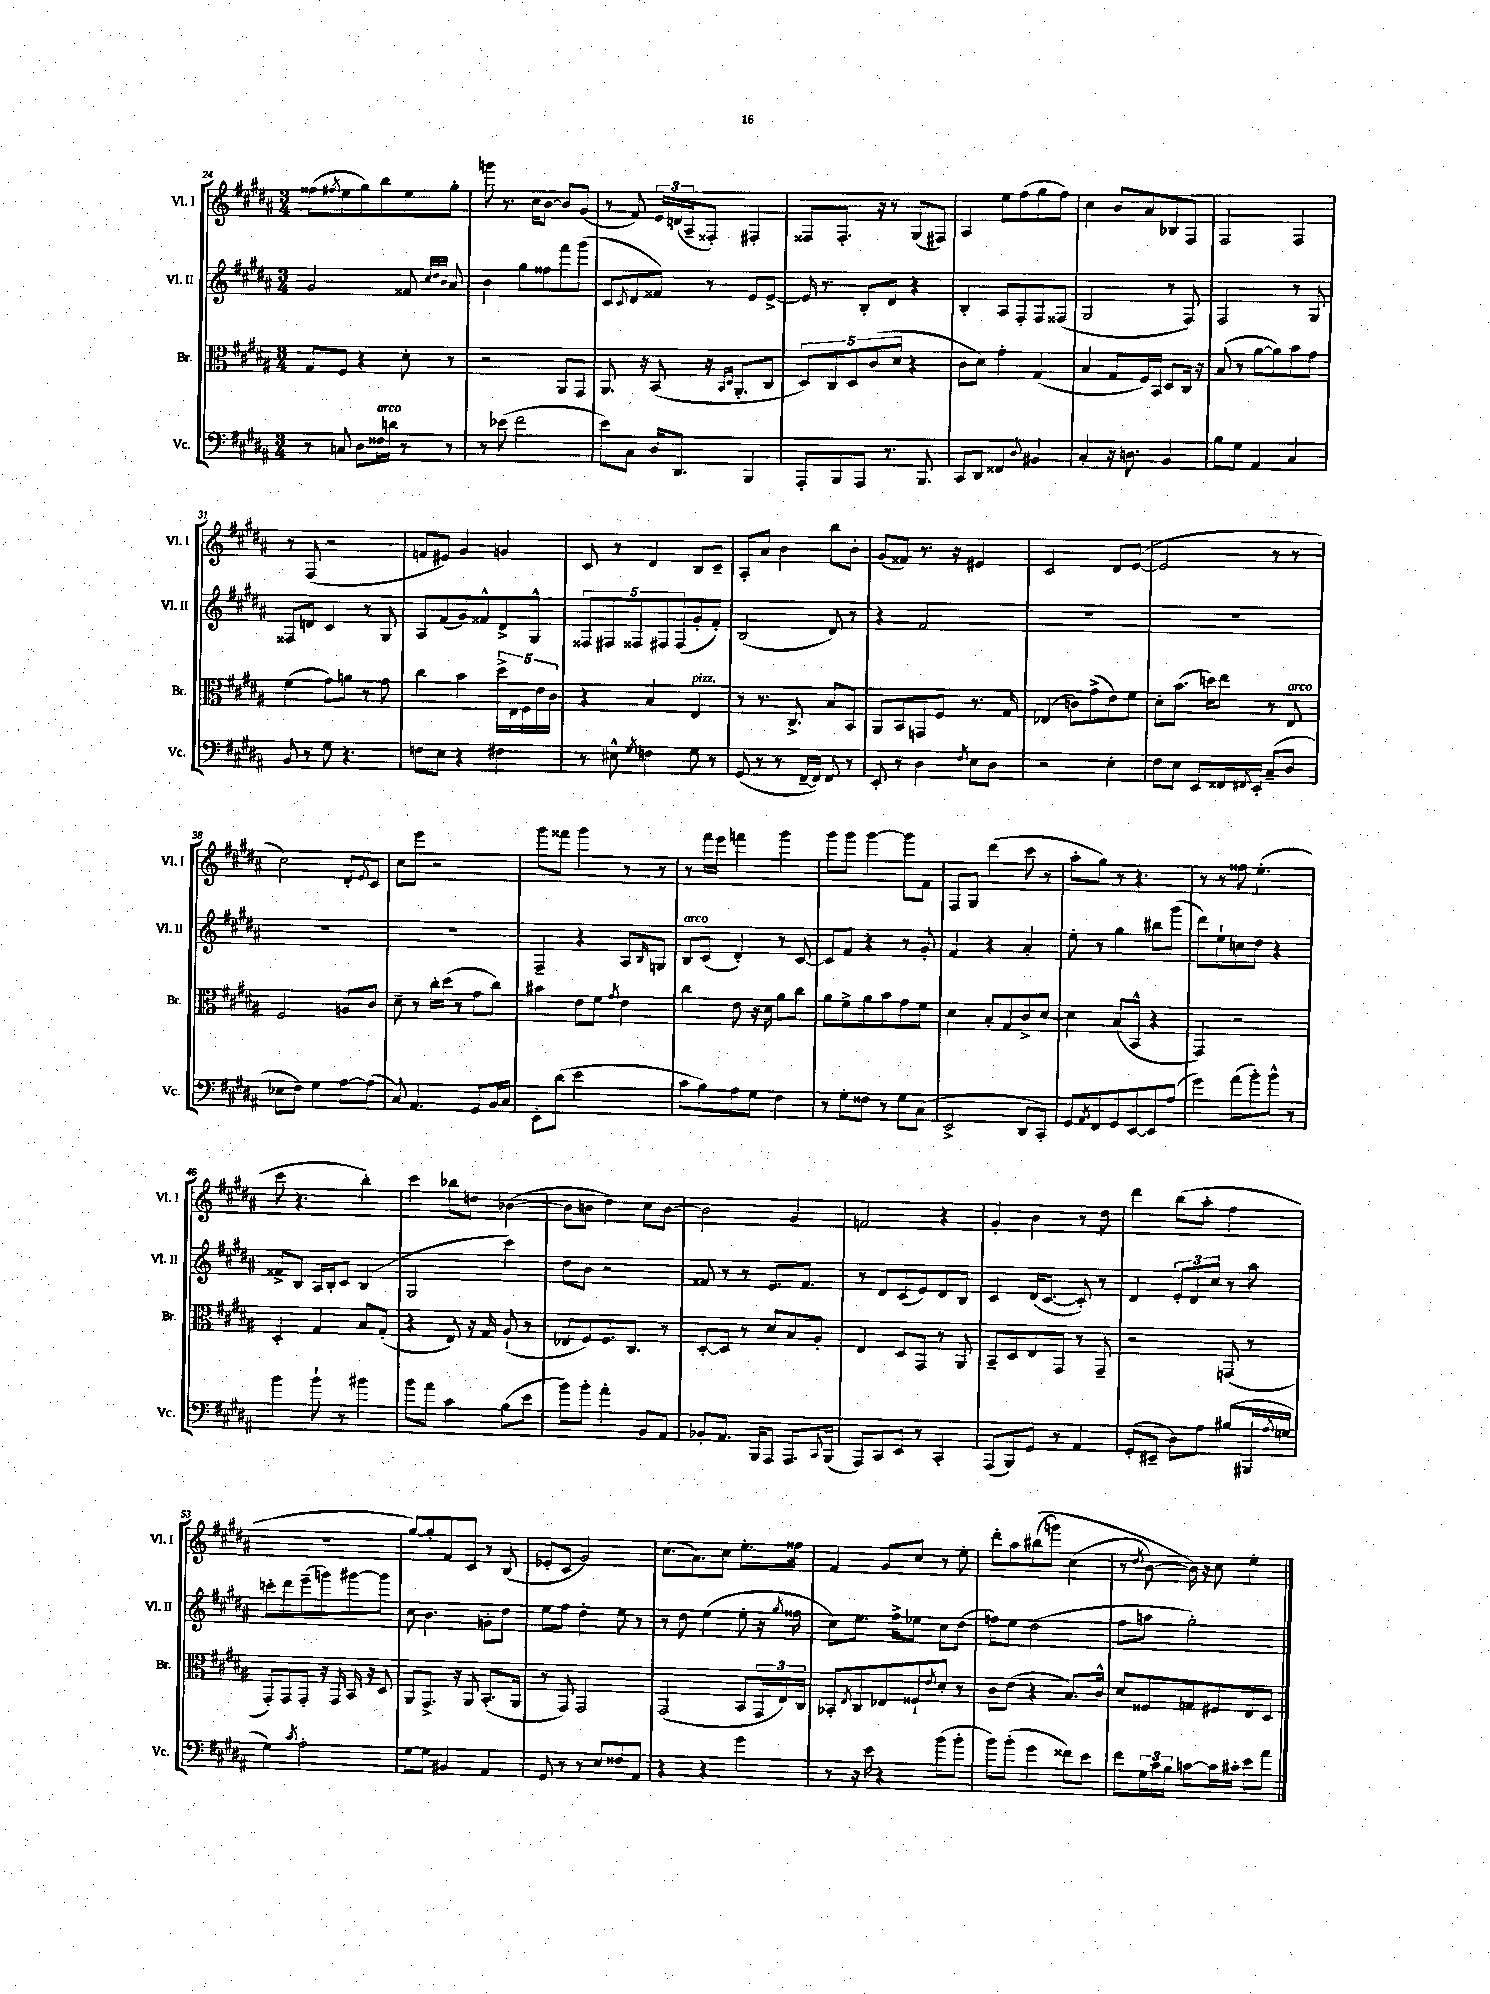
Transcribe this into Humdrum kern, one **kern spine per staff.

**kern	**kern	**kern	**kern
*part4	*part3	*part2	*part1
*staff4	*staff3	*staff2	*staff1
*I"Vc.	*I"Br.	*I"Vl. II	*I"Vl. I
*I'Vc.	*I'Br.	*I'Vl. II	*I'Vl. I
*clefF4	*clefC3	*clefG2	*clefG2
*k[f#c#g#d#a#]	*k[f#c#g#d#a#]	*k[f#c#g#d#a#]	*k[f#c#g#d#a#]
*M3/4	*M3/4	*M3/4	*M3/4
=24	=24	=24	=24
8r	8G#/L	2g#/	(8ff##X\L
.	.	.	8qff#X/
8Cn/	8F#/J	.	8ee\
8D#\L	4r	.	8gg#\)
!LO:TX:a:i:t=arco	!	!	!
16F##X\L	.	.	8bb\
16dn\JJ	.	.	.
8r	8d#'\	8f##X/	8ee\
.	.	32qqcc#/LLL	.
.	.	32qqdd#/	.
.	.	32qqb/JJJ	.
8r	8r	8a#/	8gg#'\J
=25	=25	=25	=25
8r	2r	4b\	8gggn\
(8e-X\	.	.	8.r
2f#\	.	8gg#\L	.
.	.	.	16cc#\KL
.	.	8ff##X\	[8b\J
.	8AA#/L	8fff#\	8b/L]
.	8GG#/J	(8ggg#\J	(8g#/J
=26	=26	=26	=26
8e\L)	8.AA#/	8c#/L	8r
.	.	8qc#/	.
8C#\J	.	8d#/	8f#/)
.	16r	.	.
16D#/KL	(8BB/	8f##X/J)	24e/LL
.	.	.	(24dn/
8.DD#/J	.	.	.
.	.	.	24A#~/J
.	16r	8r	8F##X'/J)
.	16qqBB/LL	.	.
.	16qqD#/JJ	.	.
.	8.AA#'/L	.	.
4BBB/	.	8e/L	4F#X'/
.	8C#/J	[8e^/J	.
=27	=27	=27	=27
8AAA#'/L	10D#/L)	16e/]	8F##X/L
.	.	8.r	.
.	10C#/	.	.
8BBB/	.	.	8.F##'/J
.	10D#/	.	.
8AAA#/J	.	8B'/L	.
.	(10c#/	.	.
.	.	.	16r
8.r	.	8d#/J	8r
.	10d#/J	.	.
.	4r	4r	(8G#/L
8.BBB/	.	.	.
.	.	.	8F#X/J)
=28	=28	=28	=28
8CC#/L	8c#\L	4B'/	4A#/
8DD#/J	8d#\J)	.	.
4FF##X/	4g#'\	8A#/L	8ee\L
.	.	8F#'/	(8ff#\
8qqD#/	.	.	.
4BB#X/	(4G#/	8F#/	8gg#\
.	.	(8F##X/J	8ff#\J)
=29	=29	=29	=29
4C#'/	4B/	2G#/	4cc#\
16r	8G#/L	.	8b/L
8.Dn\	.	.	.
.	16F#/L)	.	8a#/
.	16BB/JJ	.	.
4BB/	8D#/L	8r	8B-X/
.	16C#/Jk	8F#/)	8F#/J
.	16r	.	.
=30	=30	=30	=30
8B\L	(8B/	2F#/	2F#/
8G#\J	8r	.	.
4AA#/	[8a#\L	.	.
.	8a#\])	.	.
4C#/	8b\	8r	4F#/
.	8g#\J	8G#/	.
!!LO:LB:g=z
=31	=31	=31	=31
8BB/	(4f#\	8F##X/L	8r
8r	.	8dn/J	(8F#/
8G#\	8g#\L)	4c#/	2r
4.r	8an\J	.	.
.	8r	8r	.
.	8g#\	8G#/	.
=32	=32	=32	=32
8Fn\L	4cc#\	8A#/L	8fn/L
8E\J	.	(8f#/	8e#X/J)
4r	4b\	8g#/)	4g#/
.	.	8f##X^^/	.
4F#X\	20dd#^\LL	8d#^/	4gn/
.	20E\	.	.
.	20F#\	.	.
.	.	8G#^^/J	.
.	20e\	.	.
.	20c#\JJ	.	.
=33	=33	=33	=33
8r	4r	10F##X/L	8c#/
.	.	10F#X/	.
8E#X^^\	.	.	8r
.	.	10F##X/	.
8qG#/	.	.	.
4Fn\	4B/	.	4d#/
.	.	10F#X/	.
.	.	(10F#/	.
!	!LO:TX:a:i:t=pizz.	!	!
8G#\	4E/	8g#'/	8B/L
8r	.	8f#'/J)	8c#~/J
=34	=34	=34	=34
(8GG#/	8r	(2B/	8A#'/L
8r	8.r	.	8a#/J
8r	.	.	4b\
.	8.C#^/	.	.
[16FF#~/LL	.	.	.
16FF#/JJ])	.	.	.
8FF#/	8B/L	8d#/)	8bb\L
8r	8BB/J	8r	8b'\J
=35	=35	=35	=35
8EE'/	8AA#/L	4r	(8g#/L
8r	8BB/	.	8f##X/J)
4D#\	8GGn/	2f#/	8.r
.	8F#/J	.	.
.	.	.	16r
8qF#/	.	.	.
8E\L	8.r	.	4e#X/
8D#\J	.	.	.
.	16G#/	.	.
=36	=36	=36	=36
2r	(4E-X/	2.r	2c#/
.	8cn\L)	.	.
.	(8g#^\	.	.
4E'\	8e\)	.	8d#/L
.	8f#\J	.	([8e/J
=37	=37	=37	=37
8F#\L	8d#'\L	2.r	2e/]
8E\J	(8.b\J	.	.
8EE/L	.	.	.
.	16ddn\KL)	.	.
16FF##X/L	8ee\J	.	.
8qFF#X/	.	.	.
16EE'/JJ	.	.	.
(8C#~/L	8r	.	8r
!	!LO:TX:a:i:t=arco	!	!
8D#/J	8E/	.	8r
!!LO:LB:g=z
=38	=38	=38	=38
8E-X\L	2F#/	2.r	2cc#\)
8F#\J)	.	.	.
4G#\	.	.	.
[8A#\L	8An/L	.	8d#'/L
.	.	.	8qqe/
(8A#\J]	8c#/J	.	8c#/J
=39	=39	=39	=39
8C#/)	8d#~\	2.r	8cc#\L
4.AA#/	8r	.	8eee\J
.	16cc#'\LL	.	2r
.	(16dd#\JJ	.	.
.	8r	.	.
8GG#/L	8g#\L	.	.
16BB/L	8cc#\J)	.	.
16C#/JJ	.	.	.
=40	=40	=40	=40
8EE'\L	4b#X\	4F#~/	8ggg#\L
(8d#\J	.	.	8fff##X\J
2e\	8e\L	4r	4ggg#\
.	8f#\J	.	.
.	8qg#/	.	.
.	4e\	8A#/L	8r
.	.	16qqB/	.
.	.	8Gn/J	8r
=41	=41	=41	=41
!	!	!LO:TX:a:i:t=arco	!
8c#\L	4cc#\	8B/L	8r
8B\)	.	(8c#/J	16fff#\LL
.	.	.	16eee\JJ
8A#\	8e\	4d#'/)	4fffn\
8G#\J	16r	.	.
.	16d#\	.	.
4F#\	8a#\L	8r	4ggg#\
.	8cc#\J	[8c#/	.
=42	=42	=42	=42
8r	8a#\L	8c#/L]	8ggg#\L
8G#'\L	8f#^\	8f#/J	8ggg#\J
8F##X\J	8a#\	4r	[4ggg#\
8r	8b\	.	.
8G#\L	8g#\	8r	8ggg#\L]
(8C#\J	8f#\J	8g#'/	8f#\J
=43	=43	=43	=43
2EE^/	4d#\	4f#/	8F#/L
.	.	.	8G#/J
.	8B'/L	4r	(4ddd#\
.	8G#/	.	.
8DD#/L	8c#^/	4a#'/	8ccc#\
8CC#'/J)	[8d#/J	.	8r
=44	=44	=44	=44
8GG#/L	4d#\]	8ee'\	8aa#'\L
8qAA#/	.	.	.
8FF#/	.	8r	8gg#\J)
8GG#/	(8B/L	4gg#\	8r
[8EE/	8BB^^/J	.	4.r
8EE/]	4r	8bb#X\L	.
(8A#/J	.	(8ggg#\J	.
=45	=45	=45	=45
4g#\)	4GG#/)	8ddd#\L)	8r
.	.	8ee`\	8r
(8a#\L	2r	8ccn\	8ff##X\
8b'\)	.	8dd#\J	(4.ee'\
8b^^\J	.	4r	.
8r	.	.	.
!!LO:LB:g=z
=46	=46	=46	=46
4b\	4D#'/	8f##X^/L	8ccc#\
.	.	8B/J	4.r
8b`\	4G#/	16A#/LL	.
.	.	16B'/J	.
8r	.	8c#/J	.
4b#X\	8B/L	(4B/	4bb'\)
.	(8G#'/J	.	.
=47	=47	=47	=47
8b\L	4r	2G#/	4ccc#\
8a#\J	.	.	.
4c#\	8E/)	.	8bb-X\L
.	16r	.	8ddn\J
.	16G#/	.	.
(8B\L	(8A#`/	4ccc#\)	([4b-X\
8e\J	8r	.	.
=48	=48	=48	=48
8b\L)	8E-X/L	8dd#\L	8b-\L]
8b'\J	8F#/)	8b\J	8bn\J
4a#'\	8.F#/	2r	4dd#\)
.	8.C#/J	.	.
8BB/L	.	.	8cc#\L
8AA#/J	8r	.	[8b\J
=49	=49	=49	=49
8BB-X'/L	[8D#'/L	8f##X/	2b\]
8.AA#/J	8D#/J]	8r	.
.	8r	8r	.
16BBB/KL	.	.	.
8AAA#/J	8d#/L	8.e/L	.
8.AAA#/L	8B/	.	4g#/
.	.	8.f##/J	.
.	8A#'/J	.	.
8qqCC#/	.	.	.
(16BBB/Jk	.	.	.
=50	=50	=50	=50
8AAA#/L)	4E/	8r	2fn/
8CC#/	.	8d#/L	.
8EE/J	8D#/L	(8c#/	.
8r	8GG#/J	8e/)	.
4CC#'/	8r	8d#/	4r
.	8AA#/	8B/J	.
=51	=51	=51	=51
(8AAA#/L	8BB~/L	4c#/	4g#'/
8BBB/)	8D#/	.	.
8GG#/J	8E/	(16d#/KL	4b\
.	.	[8.c#/J	.
8r	8GG#/J	.	.
4AA#/	8r	8c#'/])	8r
.	8GG#~/	8r	8dd#\
=52	=52	=52	=52
(8GG#'/L	2r	4d#/	4ddd#\
8EE#X~/J	.	.	.
8D#\L)	.	12e'/L	(8bb\L
.	.	12d#/	.
8A#\J	.	.	8aa#'\J
.	.	12cc#/J	.
(8B#X/L	(8GGn/	8r	4ff#\
16BBB#X/L	8r	8aa#\	.
8qA#/	.	.	.
16Gn/JJ	.	.	.
!!LO:LB:g=z
=53	=53	=53	=53
4G#\)	8GG#'/L)	8cccn'\L	2.r
.	8GG#/	8ddd#\	.
8qc#/	.	.	.
2A#'\	8GG#'/J	(8eee~\	.
.	16r	8gggn\)	.
.	16GG#/	.	.
.	16BB/	[8ggg#X\	.
.	16r	.	.
.	8D#/	8ggg#\J]	.
=54	=54	=54	=54
[8G#\L	8AA#/L	8cc#\	[8gg#/L)
8G#\J]	8.GG#^/J	4.b\	8gg#'/]
4BB#X/	.	.	8f#/
.	16r	.	.
.	8AA#/	.	8c#/J
4AA#/	(8.BB'/L	8gn'\L	8r
.	.	8dd#\J	(8B/
.	16AA#/Jk	.	.
=55	=55	=55	=55
8GG#/	8r	8ee\L	8e-X'/L
8r	8GG#/)	8ff#\J	8c#/J
8r	2GG#/	4dd#'\	2g#/)
8E/L	.	.	.
8F##X/	.	8ee\	.
8AA#/J	.	8r	.
=56	=56	=56	=56
4r	(2GG#/	8r	(8.cc#\L
.	.	8dd#\	.
.	.	.	8.a#\)
4r	.	(4ee\	.
.	.	.	8cc#\J
4g#\	8BB/L	8ee'\	8.ee'\L
.	24GG#/L	16r	.
.	24E/)	.	.
.	.	8qgg#/	.
.	.	16ff##X\	16ff##X\Jk
.	24C#/JJ	.	.
=57	=57	=57	=57
8r	8BB-X'/L	8cc#\L)	4f#/
.	8qE/	.	.
16r	8C#/	8.ee\J	.
16e\	.	.	.
4r	8E-X/	.	8g#/L
.	.	16ff#^\KL	.
.	8F##X`/	8ee-X\J	8cc#/J
.	8qe/	.	.
(8b\L	8d#'/J	8cc#\L	8r
8b'\J	8r	(8dd#\J	8ee'\
=58	=58	=58	=58
8b\L)	8c#\L	8ffn\L)	8ddd#'\L
(8b'\J	(8e\J	8ee\J	8aa#\
4g#\	4r	(2dd#\	((8bb#X\
.	.	.	8gggn\J)
8f##X\L)	8.B/L)	.	(4cc#\
8e\J	.	.	.
.	16c#^^/Jk	.	.
=59	=59	=59	=59
8f#\L	8d#/L	8ff#\L	8r
.	.	.	8qdd#/
24G#\L	8F##X/	8aan\J	[8b\)
24c#\	.	.	.
24B\JJ	.	.	.
[8cn\L	8Gn/	2gg#'\)	16b\])
.	.	.	16r
16c\L]	8F#X/	.	8cc#\
16c#X'\JJ	.	.	.
8e\L	8E/	.	4ee'\
8a#\J	8D#/J	.	.
==	==	==	==
*-	*-	*-	*-
